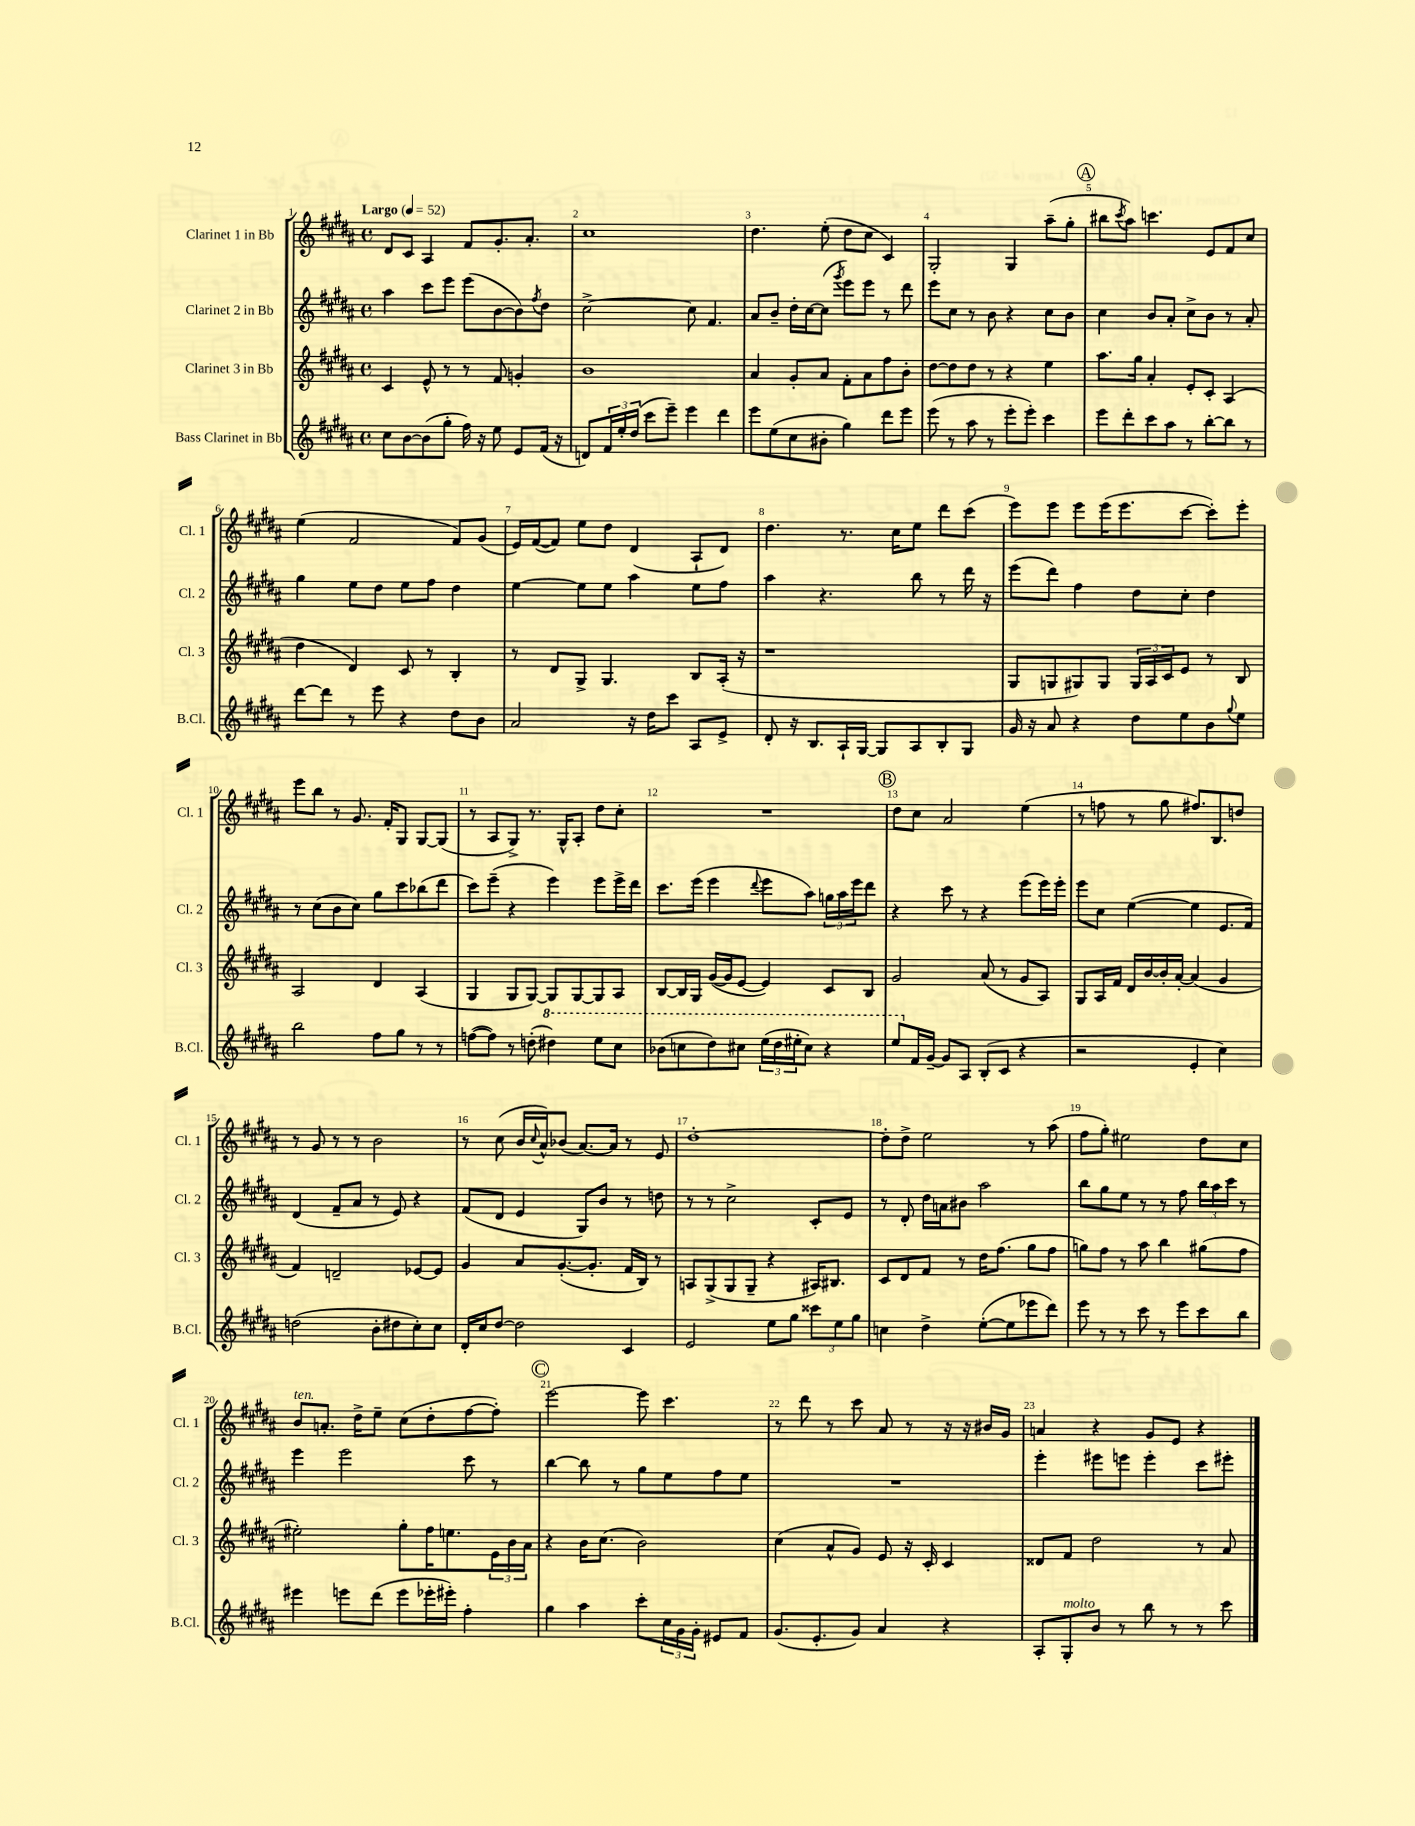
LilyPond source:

<<
\new StaffGroup <<
\new Staff = "s0" \with { instrumentName = "Clarinet 1 in Bb" shortInstrumentName = "Cl. 1" } {
    \clef treble \key b \major \defaultTimeSignature \time 4/4 \tempo "Largo" 4 = 52
    dis'8 cis'8 ais4 fis'8 gis'8.-. ais'8.-. |
    cis''1 |
    dis''4. e''8-.( dis''8 cis''8 cis'4) |
    gis2-. gis4 ais''8--( gis''8-. |
    \mark \markup { \circle "A" } bis''8 \acciaccatura { cis'''8 } ais''8) c'''4. e'8 fis'8 cis''8 |
    e''4( fis'2 fis'8) gis'8( |
    e'16) fis'16~( fis'8) e''8 dis''8 dis'4( ais8-! dis'8) |
    dis''4. r8. cis''16 e''8 dis'''8 cis'''8( |
    e'''8) e'''8 e'''8 e'''16( e'''8. cis'''8~ cis'''8-.) e'''8-. |
    e'''8 b''8 r8 gis'8. fis'16-. gis8 gis8~ gis8( |
    r8 ais8 gis8->) r8. gis16-^ ais8-. dis''8 cis''8-. |
    R1 |
    \mark \markup { \circle "B" } dis''8 cis''8 ais'2 e''4( |
    r8 f''8 r8 gis''8 fis''8.) b8. d''8 |
    r8 gis'8 r8 r8 b'2 |
    r8 cis''8( b'16 \appoggiatura { cis''8 } ais'16-^) bes'8( ais'8.~) ais'16 r8 e'8 |
    dis''1~-. |
    dis''8-. dis''8-> e''2 r8 ais''8( |
    fis''8 gis''8-.) eis''2 dis''8 cis''8 |
    b'8^\markup { \italic "ten." } a'8.-. dis''16-> e''8-- cis''8( dis''8-. fis''8~ fis''8-.) |
    \mark \markup { \circle "C" } e'''2~ e'''8 cis'''4. |
    r8 dis'''8 r8 cis'''8 ais'8 r8 r16 r16 bis'16 gis'16 |
    a'4 r4 gis'8 e'8 r4 \bar "|." |
}
\new Staff = "s1" \with { instrumentName = "Clarinet 2 in Bb" shortInstrumentName = "Cl. 2" } {
    \clef treble \key b \major \defaultTimeSignature \time 4/4
    ais''4 cis'''8 e'''8 e'''8( b'8~ b'8) \acciaccatura { fis''8 } dis''8 |
    cis''2~-> cis''8 fis'4. |
    ais'8 b'8-- dis''16-. cis''16~ cis''8( \acciaccatura { gis'''8 } e'''8) e'''8 r8 dis'''8 |
    e'''8 cis''8 r8 b'8 r4 cis''8 b'8 |
    \mark \markup { \circle "A" } cis''4 b'8 ais'8-. cis''8-> b'8 r8 ais'8-. |
    gis''4 e''8 dis''8 e''8 fis''8 dis''4 |
    e''4~ e''8 e''8 ais''4 e''8 fis''8 |
    ais''4 r4. b''8 r8 dis'''16 r16 |
    e'''8( dis'''8) fis''4 dis''8 cis''8-. dis''4 |
    r8 cis''8( b'8 cis''8) gis''8 cis'''8 bes''8( dis'''8 |
    cis'''8) e'''8--( r4 e'''4) e'''8 e'''16-> dis'''16 |
    cis'''8. e'''16( e'''4 \appoggiatura { dis'''8 } e'''8 ais''8) \tuplet 3/2 { g''16 ais''16 e'''16 } dis'''8 |
    \mark \markup { \circle "B" } r4 cis'''8 r8 r4 e'''8( e'''16) e'''16-. |
    e'''8 cis''8 e''4~( e''4 e'8. fis'16) |
    dis'4( fis'8-- ais'8 r8 e'8) r4 |
    fis'8( dis'8 e'4 gis8) b'8 r8 d''8 |
    r8 r8 cis''2-> cis'8-. e'8 |
    r8 dis'8-. dis''16 a'16 bis'8 ais''2 |
    b''8 gis''8 e''8 r8 r8 fis''8 \tuplet 3/2 { b''16 ais''16 cis'''16 } r8 |
    e'''4 e'''2 cis'''8 r8 |
    \mark \markup { \circle "C" } b''4~ b''8 r8 gis''8 e''8 fis''8 e''8 |
    R1 |
    e'''4-. eis'''8 e'''8 e'''4-. cis'''8 eis'''8-. \bar "|." |
}
\new Staff = "s2" \with { instrumentName = "Clarinet 3 in Bb" shortInstrumentName = "Cl. 3" } {
    \clef treble \key b \major \defaultTimeSignature \time 4/4
    cis'4 e'8-^ r8 r8 fis'8 g'4-. |
    b'1 |
    ais'4 gis'8-. ais'8 fis'8-. ais'8 fis''8 b'8-. |
    dis''8~ dis''8 dis''8 r8 r4 e''4 |
    \mark \markup { \circle "A" } ais''8. gis''16 ais'4-. e'8-. cis'8-. ais4( |
    dis''4 dis'4) cis'8 r8 b4-. |
    r8 dis'8 gis8-> gis4. b8 ais16-.( r16 |
    r1 |
    gis8 g8 gis8) gis8 \tuplet 3/2 { gis16 ais16 cis'16 } e'8 r8 b8 |
    ais2 dis'4 ais4( |
    gis4 gis8 gis8~) gis8 gis8~ gis8 ais8 |
    b8~ b16 gis16 gis'16~( gis'16 e'8~ e'4) cis'8 b8 |
    \mark \markup { \circle "B" } gis'2 ais'8( r8 gis'8 ais8) |
    gis8 ais16 fis'16 dis'16 b'16~ b'16-. ais'16~-. ais'4( gis'4 |
    fis'4) d'2-- ees'8~ ees'8 |
    gis'4 ais'8 gis'8.~-.( gis'8.-. fis'16 b16) r8 |
    a8 gis8->( gis8 gis8-- r4 ais16) bis8. |
    cis'8 dis'8 fis'8 r8 dis''16 fis''8.( gis''8 fis''8 |
    g''8) fis''8 r8 ais''8 b''4 gis''8( fis''8 |
    eis''2-.) gis''8-. fis''16 e''8. \tuplet 3/2 { e'16 b'16 ais'16 } |
    \mark \markup { \circle "C" } r4 b'16 cis''8.( b'2) |
    cis''4( ais'8-^ gis'8) e'8 r16 cis'16-. cis'4 |
    disis'8 fis'8 dis''2 r8 ais'8 \bar "|." |
}
\new Staff = "s3" \with { instrumentName = "Bass Clarinet in Bb" shortInstrumentName = "B.Cl." } {
    \clef treble \key b \major \defaultTimeSignature \time 4/4
    cis''8 b'8~ b'8( gis''8-. fis''16) r16 e''8 e'8 fis'16( r16 |
    d'8) \tuplet 3/2 { fis'16 e''16-. dis''16( } cis'''8 e'''8--) e'''4 dis'''4 |
    e'''8 e''8( cis''8 bis'8-. gis''4) dis'''8 e'''8 |
    e'''8( r8 ais''8 r8 e'''8-. e'''8-.) cis'''4 |
    \mark \markup { \circle "A" } e'''8 dis'''8-. cis'''8 ais''8 r8 b''8~-. b''8 r8 |
    dis'''8~ dis'''8 r8 e'''8 r4 dis''8 b'8 |
    ais'2 r16 dis''16 cis'''8 ais8 e'8-> |
    dis'8-. r16 b8. ais16-! gis16~ gis8 ais8 b8-. gis8 |
    gis'16 r16 ais'8 r4 dis''8 e''8 b'8 \appoggiatura { gis''8 } e''8 |
    b''2 fis''8 gis''8 r8 r8 |
    f''8~( f''8) r8 d''8-.( \ottava #1 dis'''!4) e'''8 cis'''8 |
    bes''8( c'''8 dis'''8) cis'''8 \tuplet 3/2 { e'''16( dis'''16 eis'''16-. } cis'''8) r4 |
    \mark \markup { \circle "B" } e'''8 \ottava #0 fis'16 gis'16~-- gis'8 ais8 b8-.( cis'8 r4 |
    r2 e'4-. cis''4) |
    d''2( b'8-. dis''8 cis''8-.) cis''8 |
    dis'16-. cis''16 dis''8~ dis''2 cis'4 |
    e'2 e''8 gis''8 \tuplet 3/2 { cisis'''8 e''8 gis''8 } |
    c''4 dis''4-> e''8~-.( e''8 ees'''8 dis'''8) |
    e'''8 r8 r8 cis'''8 r8 e'''8 cis'''8 b''8 |
    eis'''4 e'''8 dis'''8( e'''8 ees'''16-. eis'''16-.) fis''4-. |
    \mark \markup { \circle "C" } gis''4 ais''4 cis'''8-. \tuplet 3/2 { cis''16 gis'16 gis'16-. } eis'8 fis'8 |
    gis'8.( e'8.-. gis'8) ais'4 r4 |
    ais8-. gis8-.^\markup { \italic "molto" } b'8 r8 b''8 r8 r8 cis'''8 \bar "|." |
}
>>
>>
\layout { \context { \Score \override BarNumber.break-visibility = ##(#f #t #t) barNumberVisibility = #all-bar-numbers-visible } }
